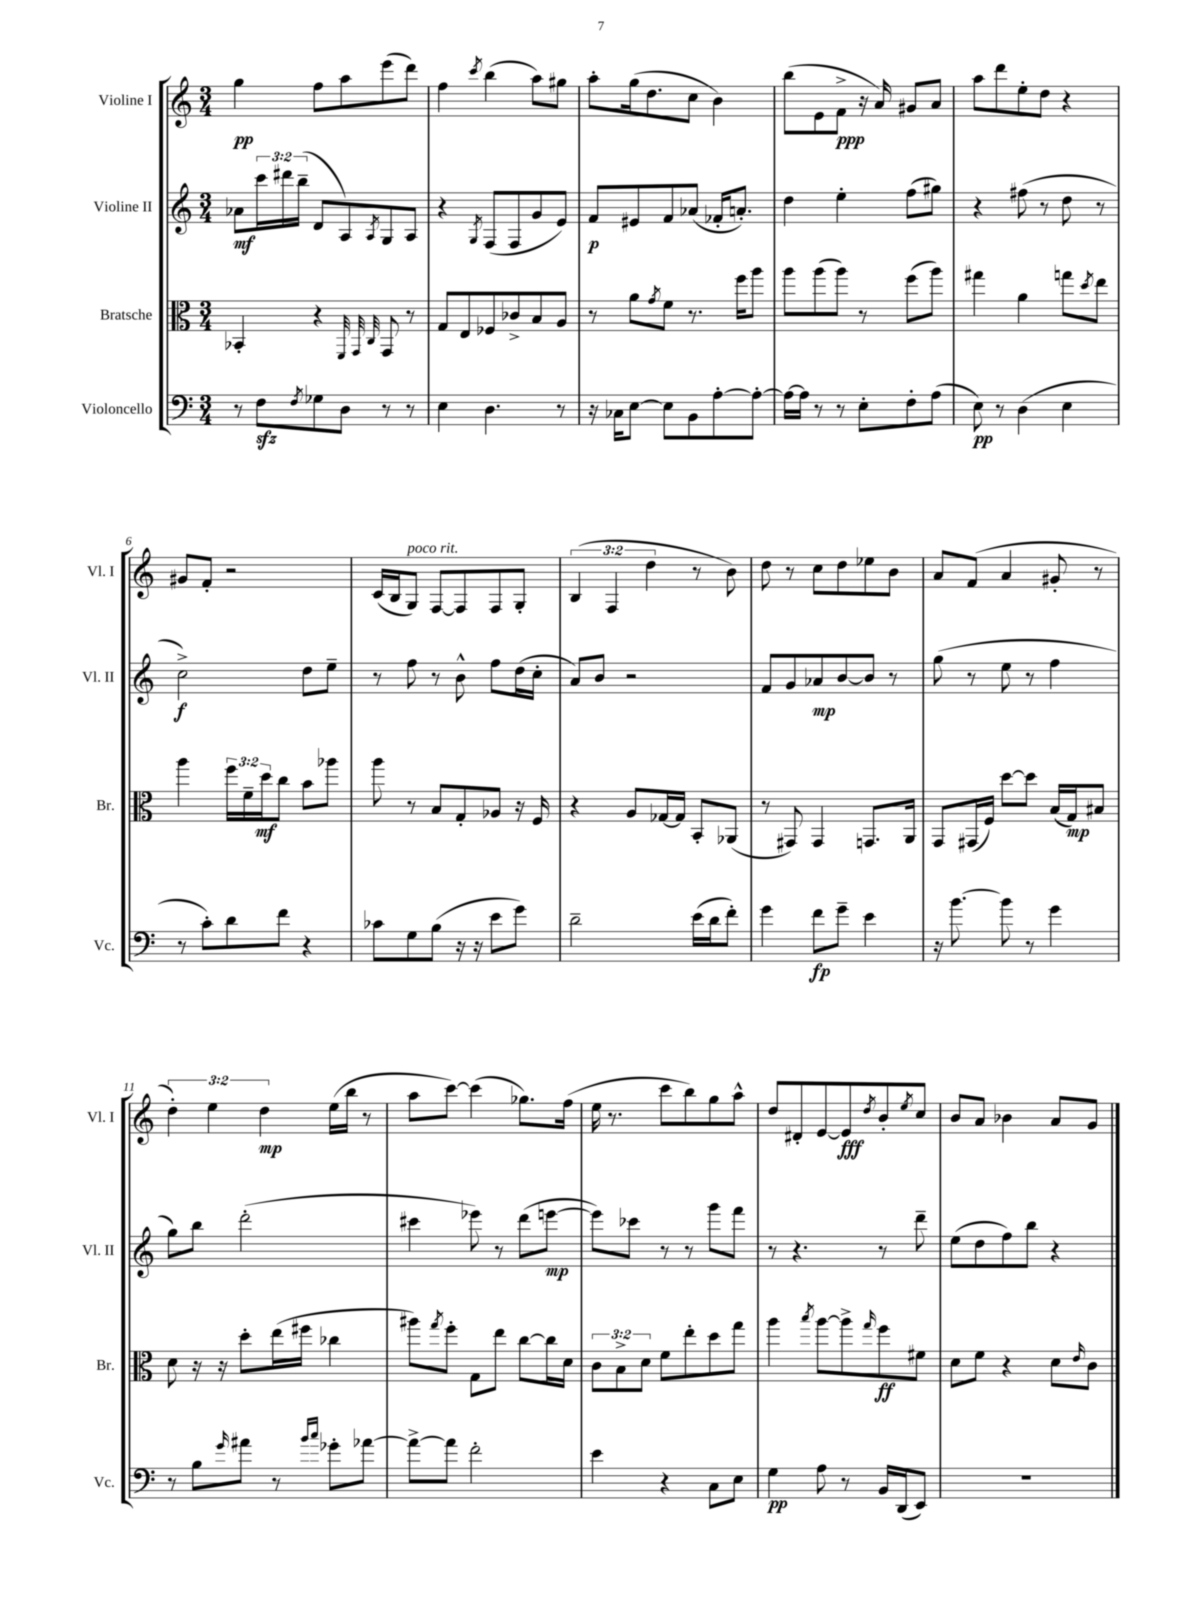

**kern	**kern	**kern	**kern
*staff4	*staff3	*staff2	*staff1
*clefF4	*clefC3	*clefG2	*clefG2
*k[]	*k[]	*k[]	*k[]
*M3/4	*M3/4	*M3/4	*M3/4
8r	4BB-'	8a-	4gg
8F	.	24ccc	.
.	.	24ddd#	.
.	.	(24bb~	.
8qF	.	.	.
8G-	4r	8d	8ff
8D	.	8A)	8aa
.	32qqFF	.	.
.	32qqGG	.	.
.	32qqC	8qA	.
8r	8GG	8G	(8eee
8r	8r	8A	8ddd)
=	=	=	=
4E	8G	4r	4ff
.	8E	.	.
.	.	8qG	8qccc
4.D	8F-	(8F	(4bb
.	8c-^	8F	.
.	8B	8g	8aa)
8r	8A	8e)	8gg#
=	=	=	=
16r	8r	8f	8aa'
16C-	.	.	.
[8E	8a	8e#	(16gg
.	.	.	8.dd
.	8qg	.	.
8E]	8f	8f	.
8BB	8.r	(8a-	8cc
[8A'	.	16f-'	4b)
.	16ff	8.a')	.
8A'_	8aa	.	.
=	=	=	=
16A_	8aa	4dd	(8bb
16A]	.	.	.
8r	(8aa	.	8e
8r	8aa)	4ee'	8f^
8E'	8r	.	16r
.	.	.	16a)
8F'	(8ff	(8ff	8g#
(8A	8aa)	8gg#)	8a
=	=	=	=
8E)	4gg#	4r	8aa
8r	.	.	8ddd
(4D	4a	(8ff#	8ee'
.	.	8r	8dd
4E	8gg	8dd	4r
.	8qdd	.	.
.	8ee	8r	.
=	=	=	=
8r	4aa	2cc^)	8g#
8c')	.	.	8f'
8d	24ff	.	2r
.	24f~	.	.
.	24dd	.	.
8f	8cc	.	.
4r	8b	8dd	.
.	8aa-	8ee~	.
=	=	=	=
8c-	8aa	8r	(16c
.	.	.	16B
8G	8r	8ff	8G)
(8B	8B	8r	[8F
16r	8G'	8b^^	8F]
16r	.	.	.
8e	8A-	8ff	8F
8g)	16r	(16dd	8G'
.	16F	16cc'	.
=	=	=	=
2d~	4r	8a)	(6B
.	.	8b	.
.	.	.	6F
.	8A	2r	.
.	.	.	6dd
.	[16G-	.	.
.	16G-]	.	.
(16e	8BB'	.	8r
16d	.	.	.
8f')	(8AA-	.	8b)
=	=	=	=
4g	8r	8f	8dd
.	8GG#)	8g	8r
8f	4GG#	8a-	8cc
8g~	.	[8b	8dd
4e	8.GG	8b]	8ee-
.	.	8r	8b
.	16AA	.	.
=	=	=	=
16r	8GG	(8gg	8a
[8.b	.	.	.
.	(16GG#	8r	(8f
.	16F)	.	.
8b]	[8dd	8ee	4a
8r	8dd]	8r	.
4g	(16B	4ff	8g#'
.	16G)	.	.
.	8B#	.	8r
=	=	=	=
8r	8d	8gg)	6dd')
8B	16r	8bb	.
.	.	.	6ee
.	16r	.	.
16qqg	.	.	.
8a#	8dd'	(2ddd'	.
.	.	.	6dd
8r	(16ee	.	.
.	16ff#	.	.
16qqb	.	.	.
16qqcc	.	.	.
8g-'	4cc-	.	(16ee
.	.	.	16bb
[8a-	.	.	8r
=	=	=	=
8a-^_	8aa#)	4ccc#	8aa
.	8qgg	.	.
8a-]	8ff'	.	[8ccc)
2f'	8G	8eee-)	(4ccc]
.	8ee	8r	.
.	[8cc	(8ddd	8.gg-)
.	16cc]	[8eee	.
.	16d	.	(16ff
=	=	=	=
4e	12c	8eee])	16ee
.	.	.	8.r
.	12B^	.	.
.	.	8ccc-	.
.	12d	.	.
4r	8f	8r	8ccc
.	8ee'	8r	8bb)
8C	8dd	8ggg	8gg
8E	8gg	8fff	8aa^^
=	=	=	=
4G	4aa	8r	8dd
.	.	4.r	8d#'
.	8qbb	.	.
8A	[8aa	.	[8e
8r	8aa^]	.	8e]
.	16qqgg	.	8qdd
16BB	8ff	8r	8b'
(16DD	.	.	.
.	.	.	8qee
8EE)	8f#	8ddd~	8cc
=	=	=	=
2.r	8d	(8ee	8b
.	8f	8dd	8a
.	4r	8ff)	4b-
.	.	8bb	.
.	8d	4r	8a
.	16qqe	.	.
.	8c	.	8g
==	==	==	==
*-	*-	*-	*-
